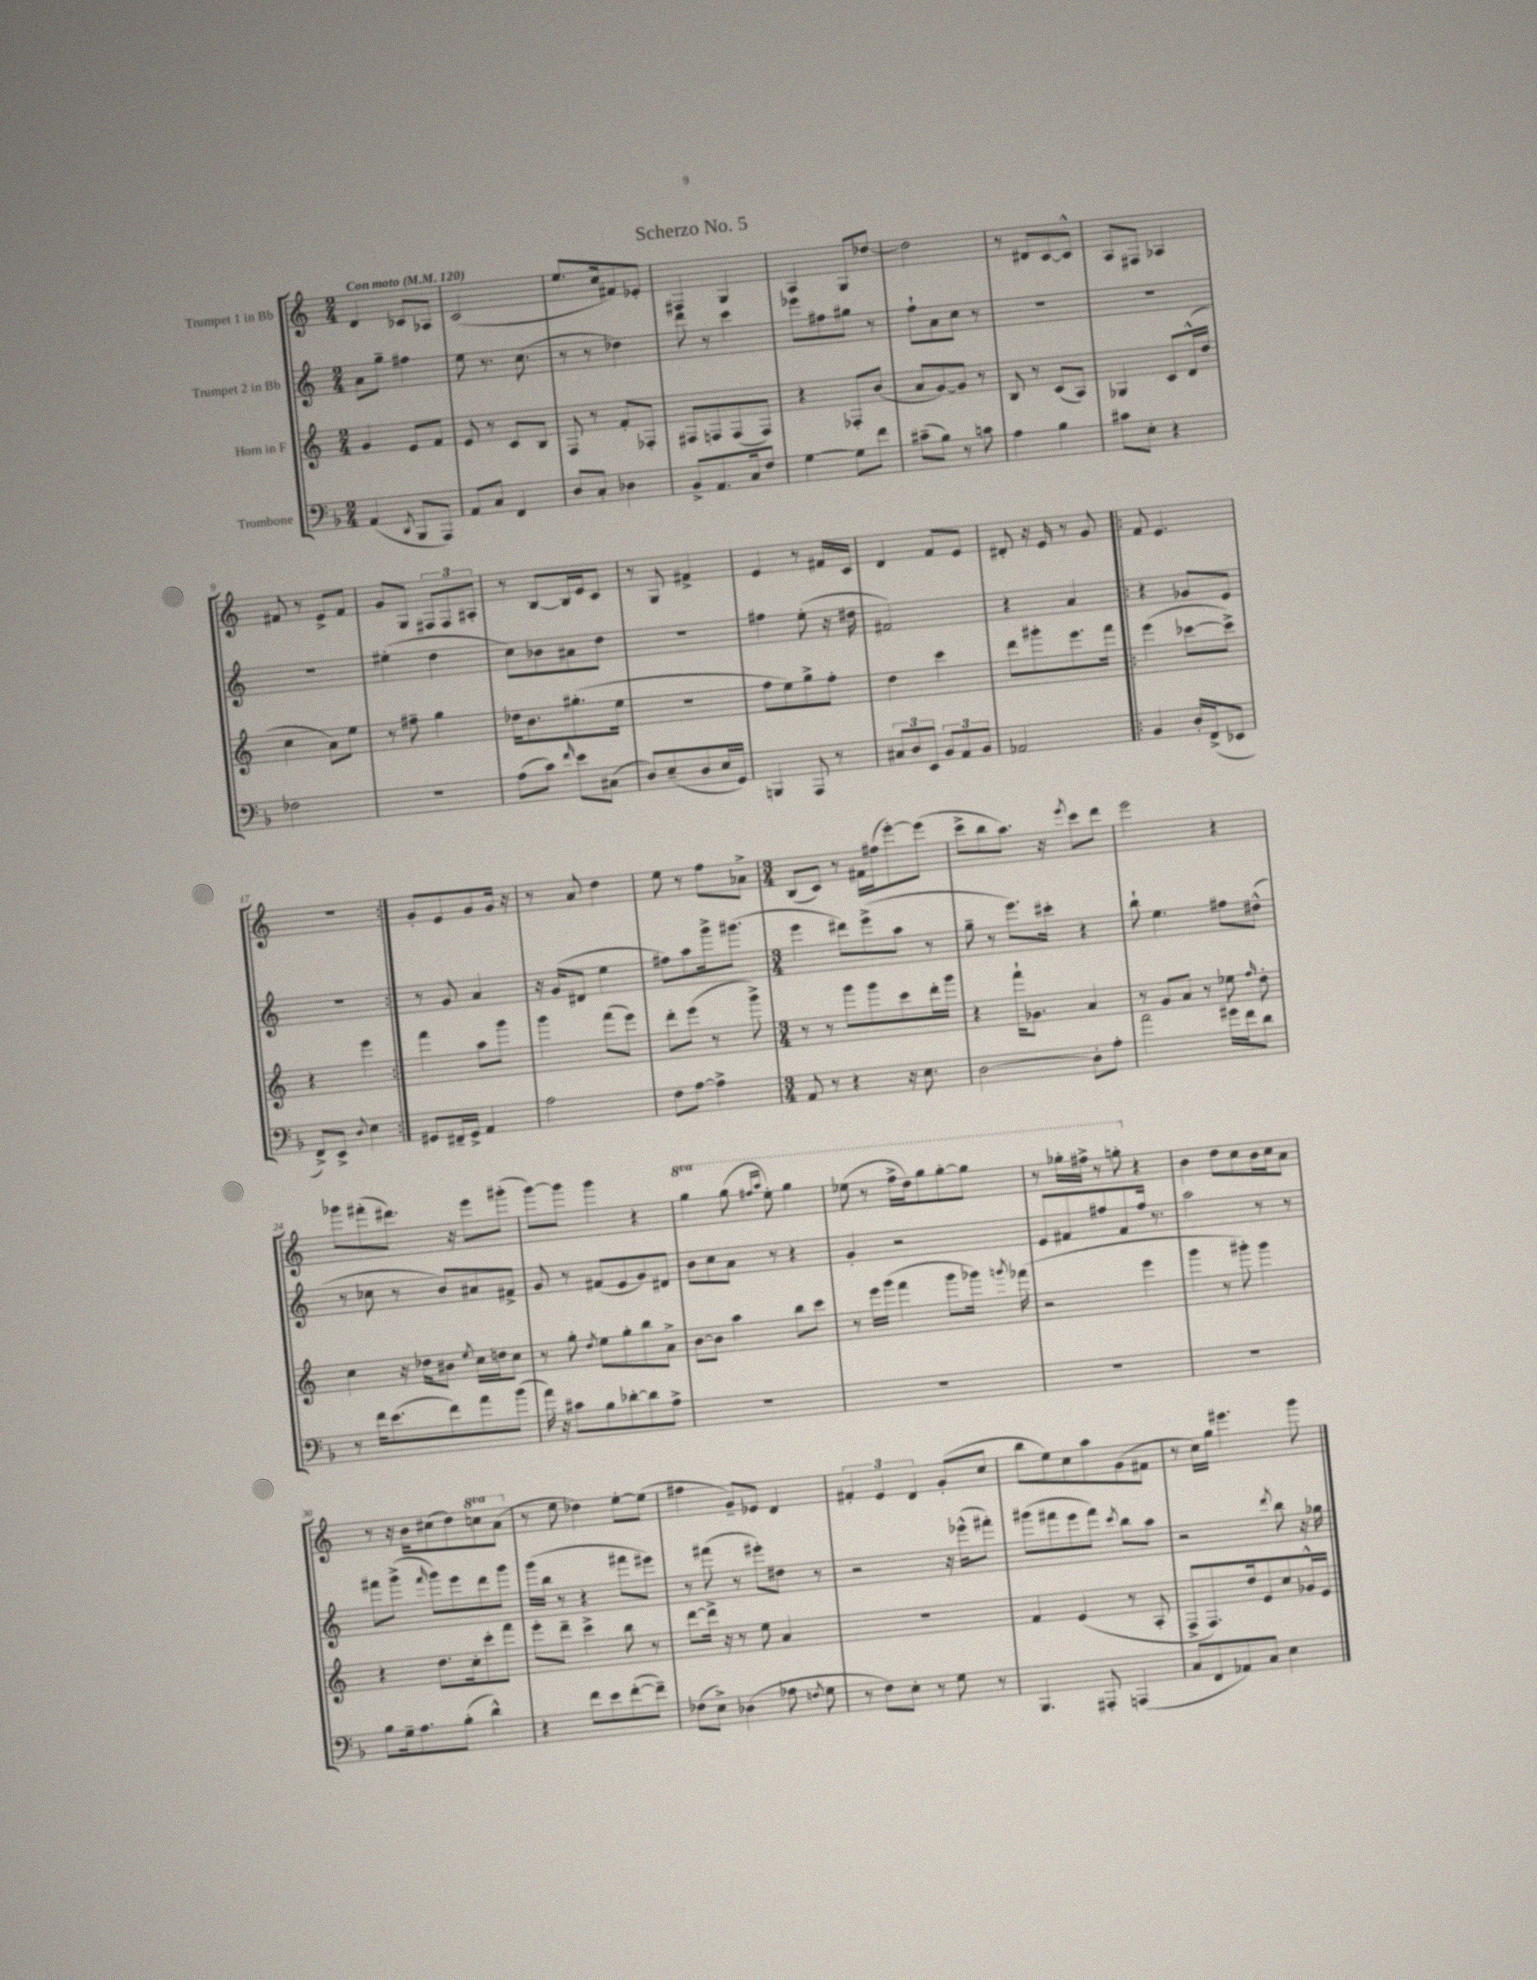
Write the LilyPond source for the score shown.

\header { title = "Scherzo No. 5" }
<<
\new StaffGroup <<
\new Staff = "s0" \with { instrumentName = "Trumpet 1 in Bb" } {
    \clef treble \key c \major \numericTimeSignature \time 2/4 \set Staff.ottavationMarkups = #ottavation-simple-ordinals \tempo "Con moto" 4 = 120
    \autoBeamOff d'4 ces'8[ aes8] |
    c'2( |
    e''8.[ c''16 fis'8) ees'8]-. |
    fis4 g4 |
    a4 g8[ des''8]~ |
    des''2 |
    r8 dis'8[ c'8~ c'8]-^ |
    a8[ fis8] aes4 |
    fis'8 r8 e'8[-> fis'8] |
    g'8[ g8] \tuplet 3/2 { fis8[ fis8 ais8]-. } |
    r8 b8[~ b16 e'16 c'8] |
    r8 g8 fis'4-> |
    e'4 r8 fis'16[ c'16] |
    d'4 f'8[ e'8] |
    dis'8-. r16 e'16 r8 g'8 |
    \repeat volta 2 { f'8 e'4. |
    r2 | }
    g'8[-. e'8 g'8 g'16] r16 |
    r8 a'8 d''4 |
    e''8 r8 f''8[ aes'8]-> |
    \numericTimeSignature \time 3/4 b8[( c'8]) r8 fis'16[ fis''16( e'''8~-.) e'''8]( |
    c'''8[-> b''8 a''8.]) r16 \acciaccatura { e'''8 } c'''8[ d'''8] |
    e'''2 r4 |
    ges'''8[ fis'''8-.( dis'''8.]) r16 e'''8[ gis'''8]-.( |
    g'''8[~) g'''8] g'''4 r4 |
    \ottava #1 g'''4 g'''8( \grace { fis'''16[ a'''16] } e'''8-.) g'''4 |
    ees'''8( r8 f'''16[-> d'''16) g'''8 g'''8~-. g'''8] |
    r8 ges'''16[-. fis'''16]-> r8 g'''8-. \ottava #0 r4 |
    b'4 d''8[ c''8 b'16 c''16 a'8] |
    r8 r16 b'16[ cis''8( d''8) \ottava #1 c'''!8 a''8]( \ottava #0 |
    r8 e''8 des''4) e''8[~-. e''8]( |
    fis''4 g'8[--) ees'8] d'4 |
    \tuplet 3/2 { fis'4-. e'4 d'4 } g'8[-.( c''8] |
    b''8[ e''8) c''8 a''8 g'8( fis'8] |
    r8 c''16[) g''16] eis'''4. g'''8 \bar "|." |
}
\new Staff = "s1" \with { instrumentName = "Trumpet 2 in Bb" } {
    \clef treble \key c \major \numericTimeSignature \time 2/4
    \autoBeamOff a'8[ g''8]-- fis''4 |
    e''8 r8. c''8.( |
    r8 r8 des''4) |
    d'''8 r8 c'''4 |
    ees'''8[ fis''8 gis''8] r8 |
    f''8[-! a'8 c''8] r8 |
    R2 |
    R2 |
    R2 |
    eis''4-.( d''4 |
    c''8[) bes'8 ais'8 d''8] |
    R2 |
    fis''4 e''8-.( r16 dis''16 |
    fis'2) |
    r4 a'4 |
    \repeat volta 2 { r4 ges'8[ e'8] |
    r2 | }
    r8 g'8 a'4 |
    r16 g'16[( dis'8] e''4 |
    fis''8[) a''8 g'''16-> gis'''8.]( |
    \numericTimeSignature \time 3/4 e'''4 dis'''8[) e'''8->( a''8] r8 |
    g''8-- r8 e'''8.[) cis'''16]-. r4 |
    b''8-! e''4. fis''8[ dis''8]-^( |
    r8 ces''8 r8 b'8[) ais'8 fis'8]-> |
    g'8 r8 fis'8[( e'8 g'8) dis'8] |
    b'8[ c''8 a'8] r8 r4 |
    g'4-. r2 |
    e'8[ fis'8 fis''8 fis'8 fis''16] r8. |
    a''2 r8 r8 |
    fis'''8[ g'''8]->( \grace { fis'''16 } g'''8[) e'''8 d'''8 g'''8] |
    g'''16[( b''16] r8 r4 fis'''8[ eis'''8]) |
    r8 fis'''8( r8 eis'''8[-.) dis''8] r8 |
    r2 r16 ees'''16[-^( fis'''8]-.) |
    gis'''8[( fis'''8 e'''8 fis'''8]) \acciaccatura { c'''8 } b''8[ a''8] |
    r2 \acciaccatura { d'''8 } b''8 r16 ges''16 \bar "|." |
}
\new Staff = "s2" \with { instrumentName = "Horn in F" } {
    \clef treble \key c \major \numericTimeSignature \time 2/4
    \autoBeamOff g'4 e'8[ f'8] |
    e'8 r8 c'8[ b8] |
    f8 r8 f'8[-. fes8]-. |
    fis8[ f8 f8( f8]) |
    r4 fes8[-. b'8]( |
    a'8[ g'8~) g'8] r8 |
    b8 r8 c'8[( a8]) |
    ges4 c'8[ d'16-^( d''16] |
    c''4 a'8[) e''8] |
    r8 fis''8-- g''4 |
    des''16[ b'8. gis''8.-.( e''16] |
    R2 |
    f''8[ e''8) g''8-> f''8]-. |
    d''4 c'''4 |
    d'''8[ gis'''8-. e'''8. f'''16] |
    \repeat volta 2 { e'''4( ces'''8[~ ces'''8]->) |
    r4 e'''4 | }
    f'''4 a''8[ g'''8] |
    g'''4 f'''8[( e'''8]) |
    d'''8[-. e'''8]( r8 g'''8->) |
    \numericTimeSignature \time 3/4 r8 r8 g'''8[ g'''8 c'''8 d'''16-. g'''16] |
    r4 f'''16[-! ges'8.] a'4 |
    r8 g'8[ a'8] r8 ees''8 \grace { f''16 } d''8-. |
    c''4 r16 des''16[ bis'8] \acciaccatura { e''8 } c''16[ d''16 c''8] |
    r8 g''8-. \acciaccatura { d''8 } e''8[ g''8-. b''8 a'8]-> |
    b'8[~ b'8] a''4 b''8[ c'''8] |
    r8 e'''16[ g'''16]( f'''4 g'''8[ ges'''16]) \acciaccatura { g'''8 } fes'''16( |
    r2 e'''4 |
    g'''4 r8 gis'''8-.) gis'''4 |
    r4 d''8.[ c''16-. c'''8-. f'''8] |
    e'''8[-. d'''8]-- c'''4-> b''8 r8 |
    d'''8[~ d'''16]-> r16 r8 e''8 a'4 |
    R2. |
    f'4 e'4( r8 a8-. |
    f8[-> f8.) d''16 e'8 c''8 ges'16-^ e'16] \bar "|." |
}
\new Staff = "s3" \with { instrumentName = "Trombone" } {
    \clef bass \key f \major \numericTimeSignature \time 2/4
    \autoBeamOff a,4( \acciaccatura { d,8 } bes,,8[ a,,8]) |
    a,8[ c8] f,4 |
    d8[ c8]-. des4 |
    bes,8[-> a,8. c16 f8] |
    g4~ g8[ f'8] |
    cis'8[--( bes8]) r8 c'8 |
    a4 bes4 |
    cis'8[ e8]-. r4 |
    fes2 |
    R2 |
    a8[( c'8]) \grace { f'16 } e'8[ cis8]( |
    d8[) e8--( d8 e16 g,16]) |
    b,,4 a,,8 r8 |
    \tuplet 3/2 { cis8[ d8 e,8] } \tuplet 3/2 { bes,8[ a,8 bes,8] } |
    aes,2 |
    \repeat volta 2 { bes,4 d16[-. f,16->( ees,8] |
    f,8[->) e,8]-> \appoggiatura { d8 } e4 | }
    gis,8[ fis,16-- gis,16]-> a,4 |
    a2 |
    f8[ a8]~ a4-> |
    \numericTimeSignature \time 3/4 a,8 r8 r4 r16 e8. |
    d2~ d8[-. a8]-. |
    a'2 gis'16[ f'16 d'8] |
    r8 f'16[ e'8.( f'8) a'8 bes'8]( |
    a'16) r16 cis'8[ bes8 des'8~-. des'8 a8]-> |
    R2. |
    R2. |
    R2. |
    R2. |
    bes8[ g16-- a8. bes8]-.( d'4-^) |
    r4 f'8[ e'8 f'8~-.( f'8]--) |
    fes8[( e8]->) des4( aes8 \acciaccatura { f8 } g8 |
    r8 f8[) e8]-. r8 g8 r8 |
    bes,,4. ais,,8-. a,,4( |
    c8[ f,8 aes,8) c8] e4 \bar "|." |
}
>>
>>
